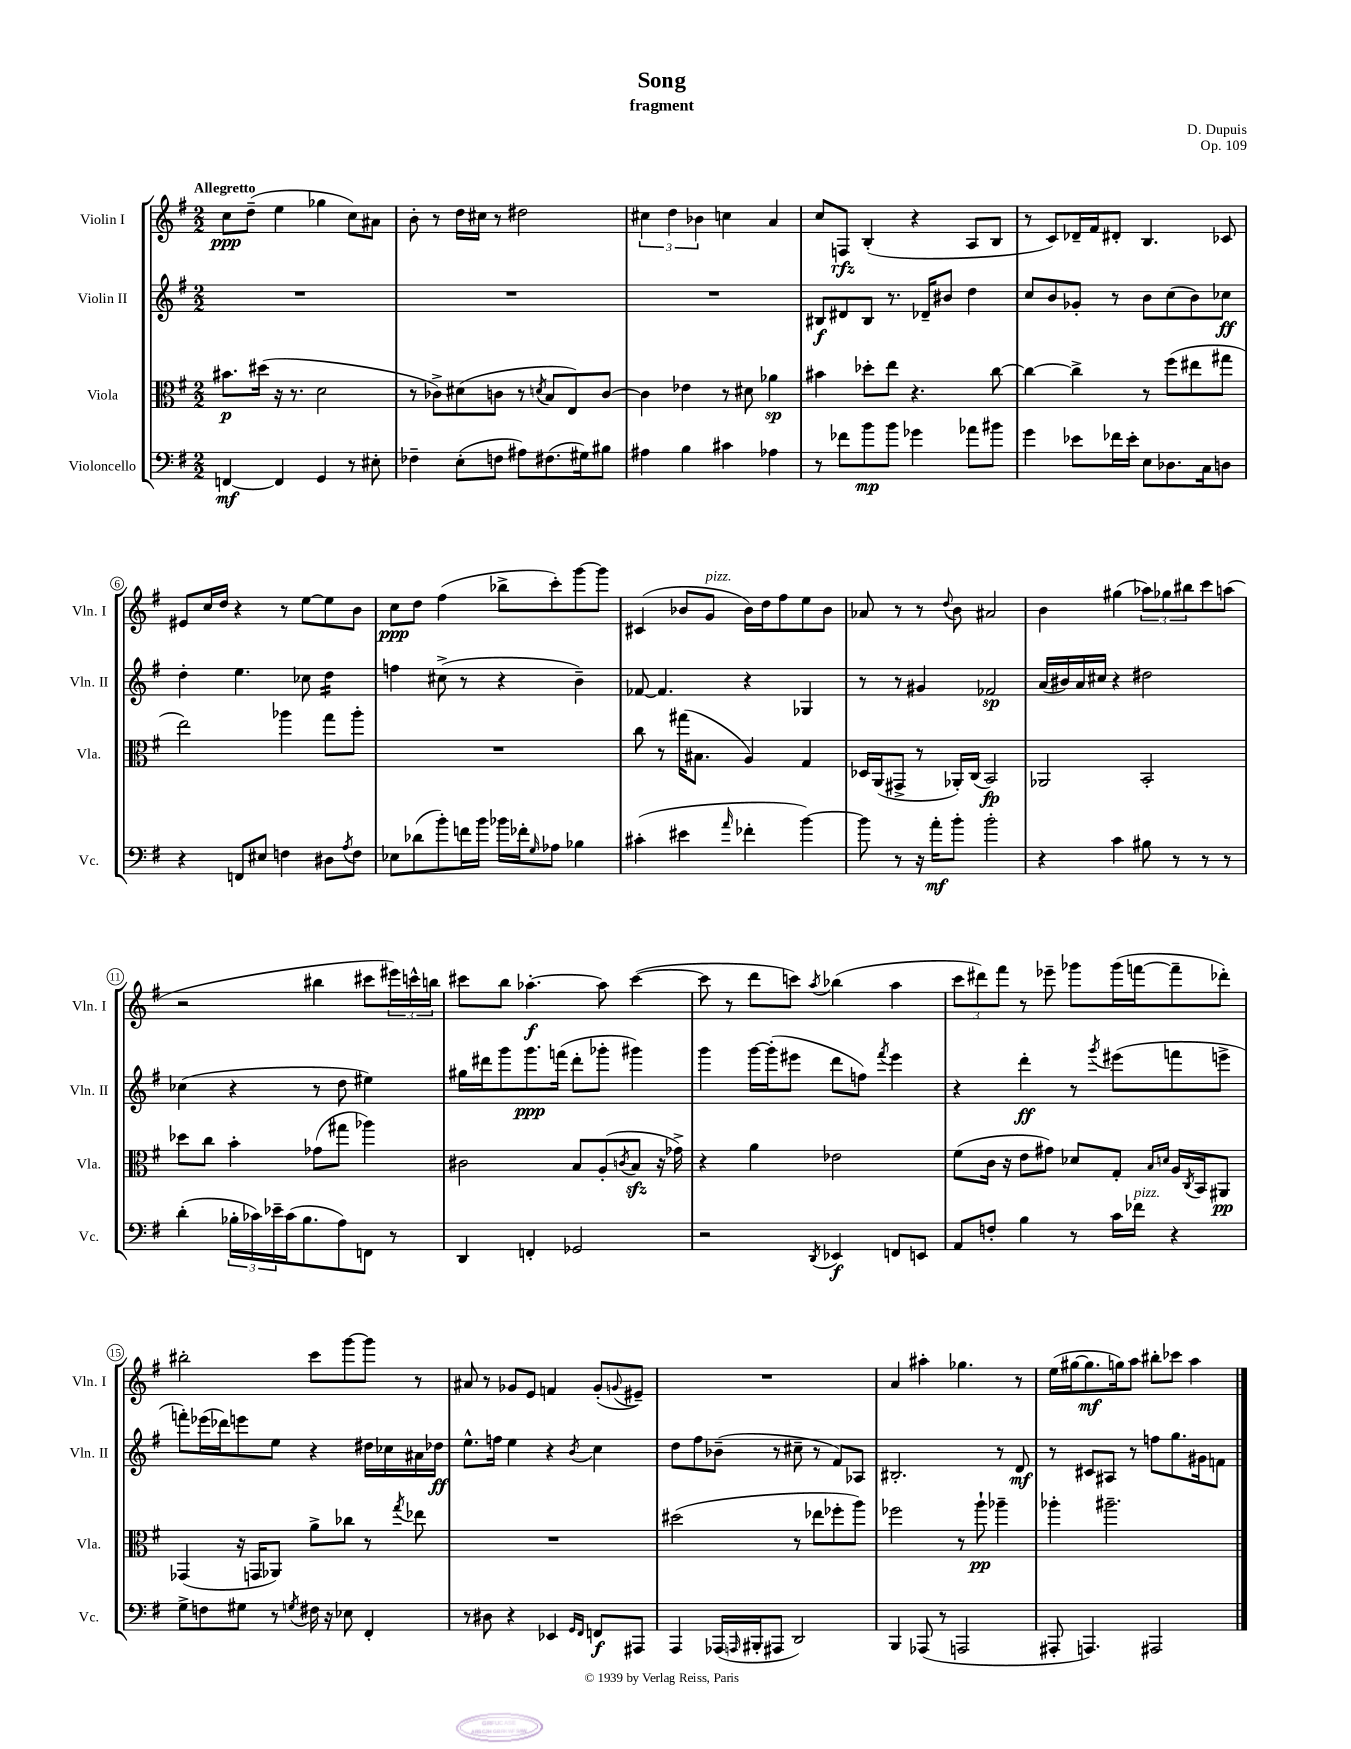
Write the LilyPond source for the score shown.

\header { title = "Song" composer = "D. Dupuis" subtitle = "fragment" opus = "Op. 109" }
<<
\new StaffGroup <<
\new Staff = "s0" \with { instrumentName = "Violin I" shortInstrumentName = "Vln. I" } {
    \clef treble \key g \major \numericTimeSignature \time 2/2 \tempo "Allegretto"
    c''8\ppp d''8--( e''4 ges''4 c''8) ais'8 |
    b'8-. r8 d''16 cis''16 r8 dis''2 |
    \tuplet 3/2 { cis''4 d''4 bes'4 } c''4 a'4 |
    c''8 f8\rfz b4-.( r4 a8 b8 |
    r8 c'8) des'16-- fis'16 dis'8-. b4. ces'8 |
    eis'8 c''16 d''16 r4 r8 e''8~ e''8 b'8 |
    c''8\ppp d''8 fis''4( bes''8-> c'''8-.) g'''8~ g'''8 |
    cis'4( bes'8 g'8^\markup { \italic "pizz." } bes'16) d''16 fis''8 e''8 bes'8 |
    aes'8 r8 r8 \appoggiatura { d''8 } b'8 ais'2 |
    b'4 gis''4( \tuplet 3/2 { aes''8) ges''8 bis''8 } c'''8 a''8( |
    r2 bis''4 cis'''8 \tuplet 3/2 { eis'''16) c'''16-^ b''16 } |
    cis'''8 b''8 aes''4.~-.\f aes''8 cis'''4~( |
    cis'''8 r8 d'''8 c'''8) \acciaccatura { a''8 } bes''4( a''4 |
    \tuplet 3/2 { c'''8 dis'''8) fis'''8 } r8 ees'''8-- ges'''8 ges'''16( f'''16~ f'''8-- des'''8-.) |
    bis''2-. c'''8 g'''8~ g'''8 r8 |
    ais'8 r8 ges'8 e'8 f'4 ges'8-.( \appoggiatura { g'8 } eis'8--) |
    R1 |
    a'4 ais''4-. ges''4. r8 |
    e''16( gis''16~ gis''8.\mf g''16) a''8 bis''8-. ces'''8 a''4 \bar "|." |
}
\new Staff = "s1" \with { instrumentName = "Violin II" shortInstrumentName = "Vln. II" } {
    \clef treble \key g \major \numericTimeSignature \time 2/2
    R1 |
    R1 |
    R1 |
    bis8\f dis'8 bis8 r8. des'16-- bis'8 d''4 |
    c''8 b'8 ges'8-. r8 b'8 c''8( b'8) ces''8\ff |
    d''4-. e''4. ces''8 d''4:16 |
    f''4 cis''8->( r8 r4 b'4--) |
    fes'8~ fes'4. r4 ges4 |
    r8 r8 gis'4 fes'2\sp |
    a'16( bis'16) a'16 cis''16 r4 dis''2 |
    ces''4( r4 r8 d''8 eis''4) |
    gis''16 dis'''16 g'''8 g'''8.\ppp f'''16( dis'''8-. ges'''8-. gis'''4) |
    g'''4 g'''16~ g'''16-.( eis'''8 d'''8 f''8) \acciaccatura { fis'''8 } eis'''4 |
    r4 d'''4-.\ff r8 \acciaccatura { g'''8 } eis'''8( f'''8 e'''8-> |
    f'''8-.) ees'''16( des'''16) e'''8 e''8 r4 dis''16 ces''16 ais'16 des''16\ff |
    e''8.-^ f''16 e''4 r4 \acciaccatura { b'8 } c''4 |
    d''8 fis''8 bes'8--( r8 cis''8-- r8 fis'8) aes8 |
    bis2.-. r8 d'8\mf |
    r8 cis'8 ais8 r8 f''8 g''8. gis'16 f'8 \bar "|." |
}
\new Staff = "s2" \with { instrumentName = "Viola" shortInstrumentName = "Vla." } {
    \clef alto \key g \major \numericTimeSignature \time 2/2
    bis'8.\p dis''16( r16 r8. d'2 |
    r8 ces'8->) dis'8( c'8 r8 \acciaccatura { d'8 } b8 e8) c'8~ |
    c'4 ees'4 r8 dis'8 aes'4\sp |
    bis'4 des''8-. e''8 r4. c''8~ |
    c''4~ c''4-> r8 fis''8( eis''8 gis''8 |
    e''2) aes''4 g''8 aes''8-. |
    R1 |
    c''8 r8 gis''16( bis8. a4) g4 |
    des16 a,16( gis,8-> r8 aes,16-.) c16( b,2\fp) |
    aes,2 b,2-. |
    des''8 c''8 b'4-. ges'8( gis''8 aes''4) |
    cis'2 b8 a8-.( \acciaccatura { c'8 } b8\sfz r16 ges'16->) |
    r4 a'4 ees'2 |
    fis'8( c'16 r16 e'8 gis'8) des'8 g8-. \grace { b16 d'16 } a16 \acciaccatura { c8 } b,16 ais,8\pp |
    ges,4( r16 g,16 aes,8) a'8-> ces''8 r8 \acciaccatura { g''8 } ees''8 |
    R1 |
    dis''2( r8 ees''8 fes''8-. a''8) |
    fes''2 r8 a''8-!\pp aes''4-- |
    aes''4-. ais''2.-- \bar "|." |
}
\new Staff = "s3" \with { instrumentName = "Violoncello" shortInstrumentName = "Vc." } {
    \clef bass \key g \major \numericTimeSignature \time 2/2
    f,4~\mf f,4 g,4 r8 eis8-. |
    fes4-- e8-.( f8 ais8) fis8.( gis16) bis8 |
    ais4 b4 cis'4 aes4 |
    r8 fes'8 b'8\mp b'8 ges'4 aes'8 bis'8 |
    g'4 ees'8 fes'16 ees'16-. e8 des8. c16 d8 |
    r4 f,8 eis8 f4 dis8 \acciaccatura { a8 } f8 |
    ees8 des'8( b'8-.) f'16 b'16 bes'16 fes'16-. \grace { g16 } aes8 bes4 |
    cis'4-.( eis'4 \grace { a'16 } fes'4-. b'4~) |
    b'8 r8 r16 a'16-.\mf b'8-. b'2-. |
    r4 c'4 bis8 r8 r8 r8 |
    d'4-.( \tuplet 3/2 { bes16-. ces'16) ees'16-- } ces'16( bes8. a8) f,8 r8 |
    d,4 f,4-. ges,2 |
    r2 \acciaccatura { d,8 } ees,4\f f,8 e,8 |
    a,8 f8-. b4 r8 c'16 fes'16^\markup { \italic "pizz." } r4 |
    g8-> f8 gis8 r8 \acciaccatura { g8 } fis16 r16 ees8 fis,4-. |
    r8 dis8 r4 ees,4 \grace { g,16 fis,16 } f,8\f ais,,8 |
    a,,4 aes,,16( \grace { a,,16 } bis,,16-. ais,,8 d,2) |
    b,,4 aes,,8( r8 a,,2 |
    ais,,8-. a,,4.) ais,,2 \bar "|." |
}
>>
>>
\layout { \context { \Score \override BarNumber.stencil = #(make-stencil-circler 0.1 0.3 ly:text-interface::print) } }
